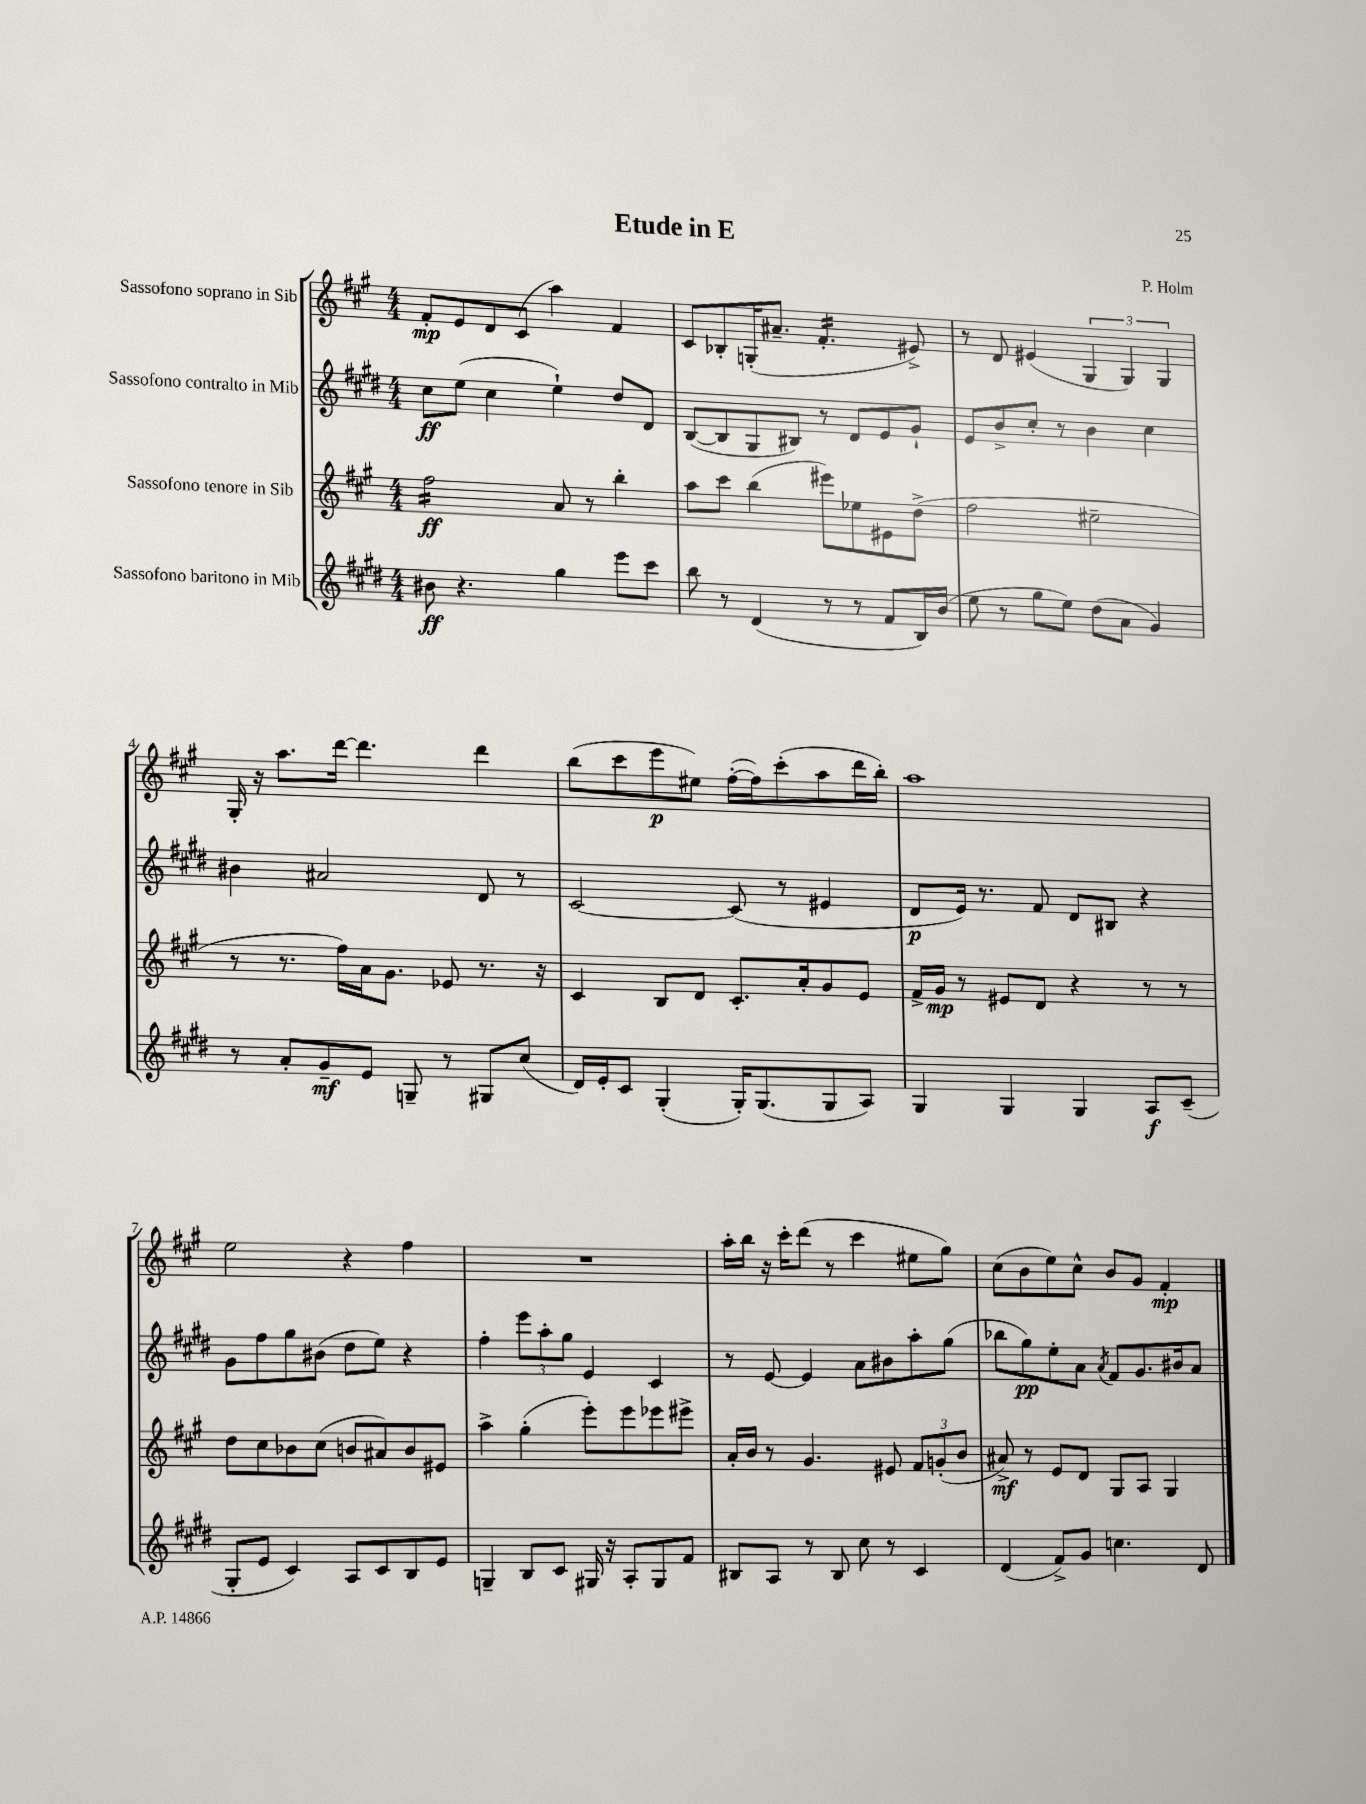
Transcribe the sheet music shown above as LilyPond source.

\header { title = "Etude in E" composer = "P. Holm" }
<<
\new StaffGroup <<
\new Staff = "s0" \with { instrumentName = "Sassofono soprano in Sib" } {
    \clef treble \key a \major \numericTimeSignature \time 4/4
    \autoBeamOff fis'8[-.\mp e'8 d'8 cis'8]( a''4) fis'4 |
    cis'8[ bes8-. g16-.( ais'8.]-- fis'4.:16-. eis'8->) |
    r8 d'8 eis'4( \tuplet 3/2 { gis4 gis4) gis4 } |
    gis16-. r16 a''8.[ d'''16]~ d'''4. d'''4 |
    b''8[( cis'''8 e'''8\p eis''8]) fis''16[~-.( fis''16) cis'''8-.( a''8 d'''16 b''16]-.) |
    a''1 |
    e''2 r4 fis''4 |
    R1 |
    a''16[-. b''16] r16 cis'''16[-. d'''8]( r8 cis'''4 eis''8[ gis''8]) |
    cis''8[( b'8 e''8) cis''8]-^ b'8[ gis'8] fis'4-.\mp \bar "|." |
}
\new Staff = "s1" \with { instrumentName = "Sassofono contralto in Mib" } {
    \clef treble \key e \major \numericTimeSignature \time 4/4
    \autoBeamOff cis''8[\ff e''8]( cis''4 e''4-!) dis''8[ dis'8] |
    b8[~( b8 gis8 bis8]) r8 dis'8[ e'8 gis'8]-! |
    e'8[ b'8-> cis''8]-. r8 b'4 cis''4 |
    bis'4 ais'2 dis'8 r8 |
    cis'2~ cis'8( r8 eis'4 |
    dis'8[\p e'16]) r8. fis'8 dis'8[ bis8] r4 |
    gis'8[ fis''8 gis''8 bis'8]( dis''8[ e''8]) r4 |
    fis''4-. \tuplet 3/2 { e'''8[ a''8-. gis''8] } e'4 cis'4 |
    r8 e'8~ e'4 a'8[ bis'8 a''8-. gis''8]( |
    bes''8[ gis''8\pp) e''8-. a'8] \acciaccatura { a'8 } fis'8[ gis'8. bis'16 a'8] \bar "|." |
}
\new Staff = "s2" \with { instrumentName = "Sassofono tenore in Sib" } {
    \clef treble \key a \major \numericTimeSignature \time 4/4
    \autoBeamOff fis''2:16\ff a'8 r8 b''4-. |
    a''8[ cis'''8] b''4( eis'''8[) ees''8 eis'8 d''8]->( |
    fis''2 eis''2-- |
    r8 r8. fis''16[) a'16 gis'8.] ees'8 r8. r16 |
    cis'4 b8[ d'8] cis'8.[-. a'16-. gis'8 e'8] |
    fis'16[-> gis'16]\mp r8 eis'8[ d'8] r4 r8 r8 |
    d''8[ cis''8 bes'8 cis''8]( b'8[ ais'8) b'8 eis'8] |
    a''4-> gis''4-.( e'''8[-.) e'''8 ees'''8 eis'''8]-> |
    a'16[-. b'16] r8 gis'4. eis'8 \tuplet 3/2 { fis'8[ g'8-.( b'8] } |
    ais'8->\mf) r8 e'8[ d'8] gis8[ a8] gis4 \bar "|." |
}
\new Staff = "s3" \with { instrumentName = "Sassofono baritono in Mib" } {
    \clef treble \key e \major \numericTimeSignature \time 4/4
    \autoBeamOff bis'8\ff r4. gis''4 e'''8[ cis'''8] |
    b''8 r8 dis'4( r8 r8 fis'8[ b16) b'16]( |
    e''8 r8 gis''8[ e''8]) dis''8[( a'8] gis'4) |
    r8 a'8[-. gis'8--\mf e'8] g8-- r8 gis8[ cis''8]( |
    dis'16[) e'16-. cis'8] gis4-.( gis16[-.) gis8.( gis8 a8]) |
    gis4 gis4 gis4 a8[\f cis'8]--( |
    gis8[-. e'8] cis'4) a8[ cis'8 b8 e'8] |
    g4-- b8[ cis'8] gis16 r16 a8[-. gis8 fis'8] |
    bis8[ a8] r8 bis8 cis''8 r8 cis'4 |
    dis'4( fis'8[->) gis'8] c''4. dis'8 \bar "|." |
}
>>
>>
